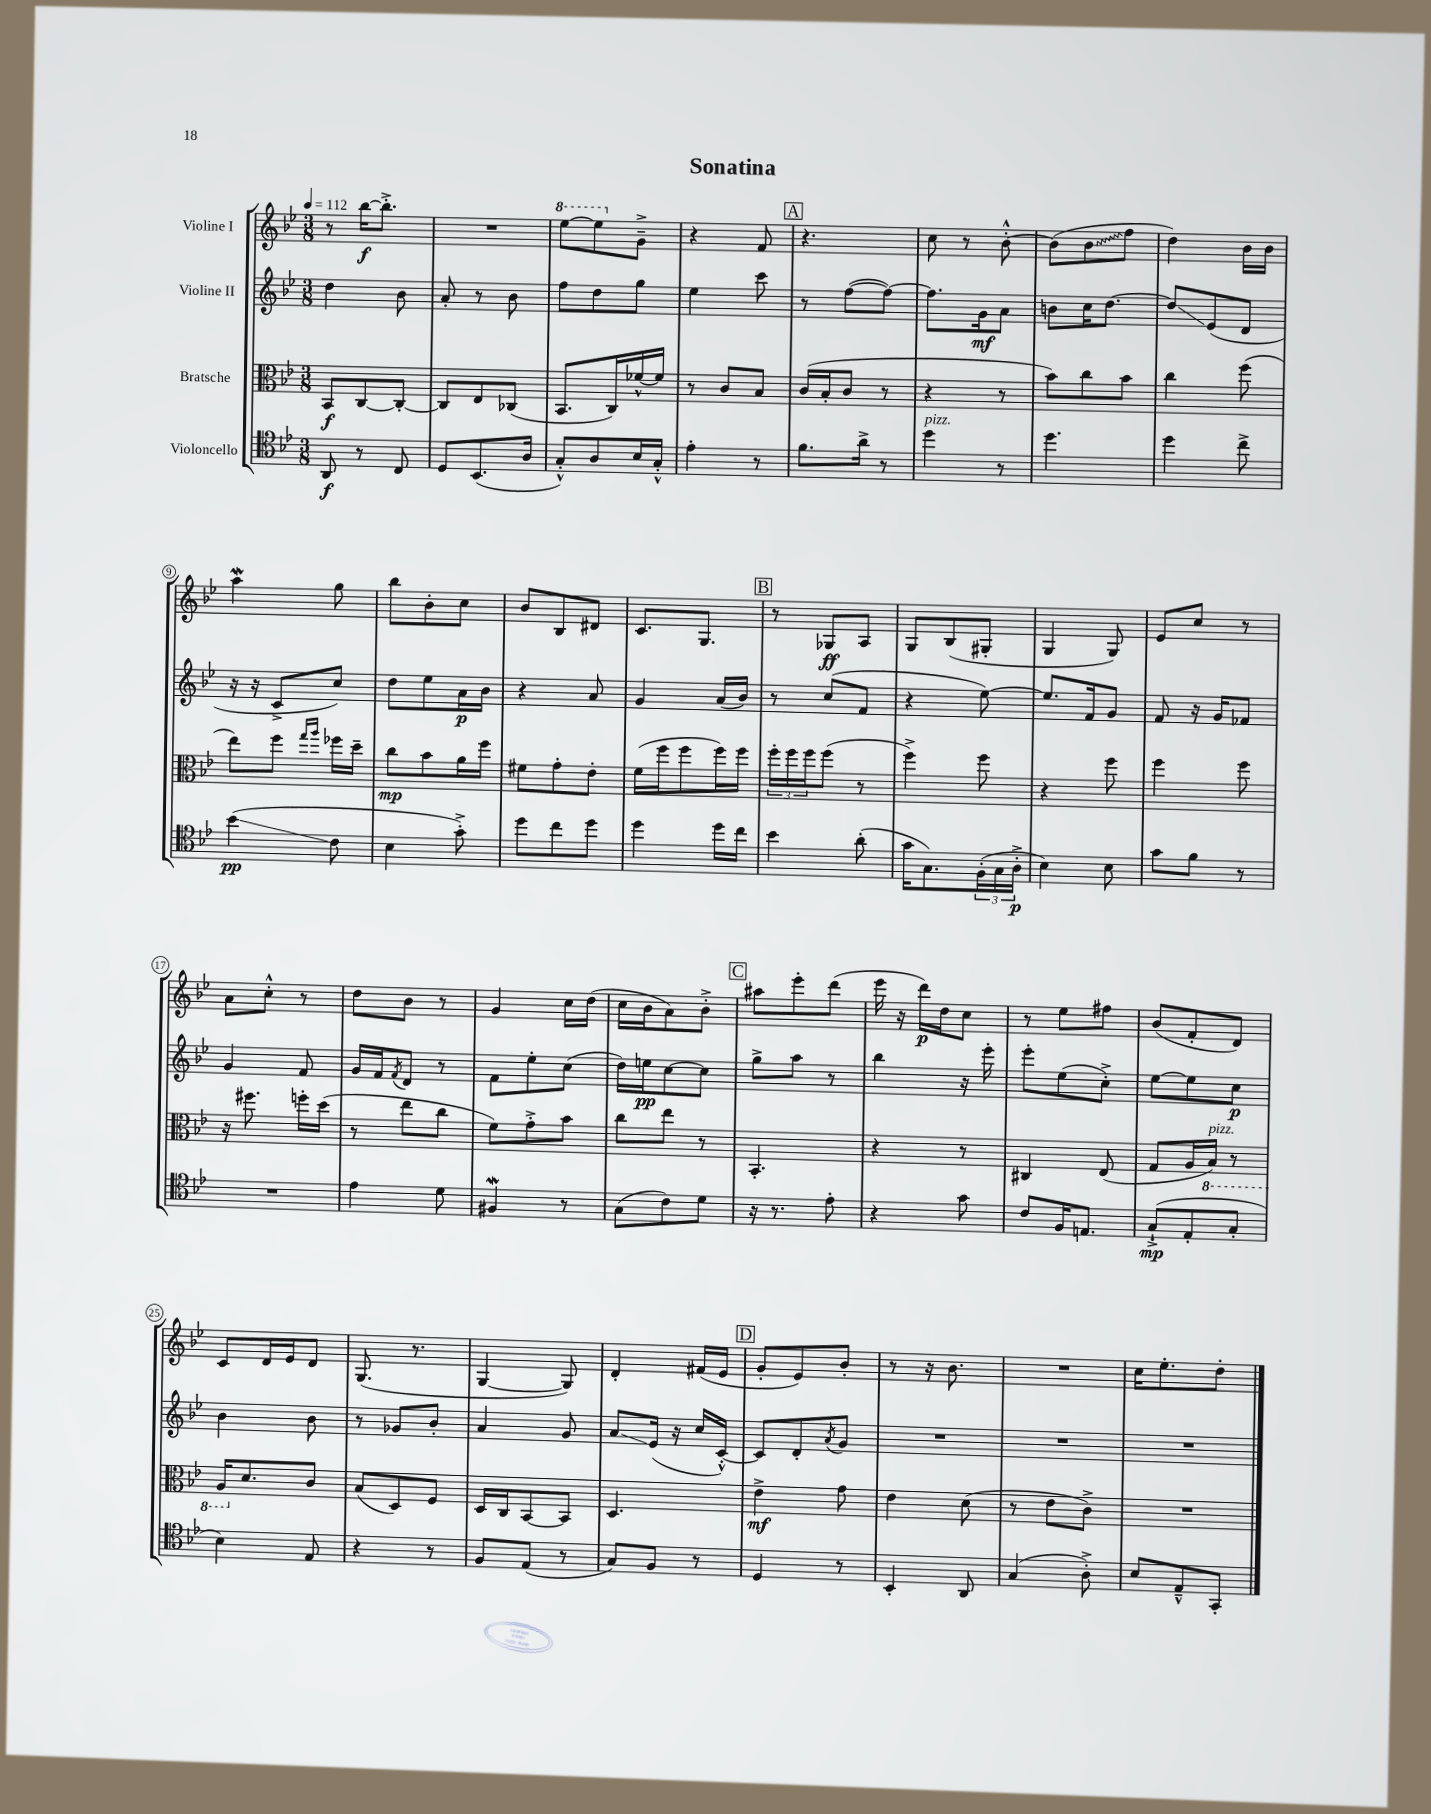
\header { title = "Sonatina" }
<<
\new StaffGroup <<
\new Staff = "s0" \with { instrumentName = "Violine I" } {
    \clef treble \key bes \major \numericTimeSignature \time 3/8 \tempo 4 = 112
    r8 bes''16~\f bes''8.-.-> |
    R4. |
    \ottava #1 ees'''8~ ees'''8 \ottava #0 g'8---> |
    r4 f'8 |
    \mark \markup { \box "A" } r4. |
    c''8 r8 bes'8~-.-^ |
    bes'8( \once \override Glissando.style = #'zigzag bes'8\glissando f''8 |
    d''4) bes'16 bes'16 |
    a''4\mordent g''8 |
    bes''8 bes'8-. c''8 |
    bes'8 bes8 dis'8 |
    c'8. g8. |
    \mark \markup { \box "B" } r8 ges8\ff a8 |
    g8 bes8( gis8-. |
    g4 g8) |
    ees'8 c''8 r8 |
    a'8 c''8-.-^ r8 |
    d''8 bes'8 r8 |
    g'4 c''16 d''16( |
    c''16 bes'16 a'8) bes'8-.-> |
    \mark \markup { \box "C" } ais''8 ees'''8-. d'''8( |
    ees'''16 r16 d'''16\p) d''16 c''8 |
    r8 ees''8 fis''8 |
    bes'8( f'8-. d'8) |
    c'8 d'16 ees'16 d'8 |
    g8.( r8. |
    g4~ g8) |
    d'4-. fis'16( ees'16 |
    \mark \markup { \box "D" } g'8-. ees'8) bes'8-. |
    r8 r16 bes'8. |
    R4. |
    c''16 ees''8.-. d''8-. \bar "|." |
}
\new Staff = "s1" \with { instrumentName = "Violine II" } {
    \clef treble \key bes \major \numericTimeSignature \time 3/8
    d''4 bes'8 |
    a'8-. r8 bes'8 |
    f''8 d''8 g''8 |
    ees''4 c'''8 |
    \mark \markup { \box "A" } r8 f''8~( f''8~) |
    f''8. g'16\mf a'8 |
    b'8 c''16 d''8.~ |
    d''8\glissando ees'8( d'8 |
    r16 r16 c'8-> c''8) |
    d''8 ees''8 a'16\p bes'16 |
    r4 a'8 |
    g'4 a'16( bes'16) |
    \mark \markup { \box "B" } r8 c''8( f'8 |
    r4 ees''8~) |
    ees''8. f'16 g'8 |
    f'8 r16 g'16 fes'8 |
    g'4 f'8 |
    g'16 f'16 \acciaccatura { f'8 } d'8 r8 |
    f'8 ees''8-. c''8( |
    d''16) e''16\pp c''8~ c''8 |
    \mark \markup { \box "C" } g''8-> a''8 r8 |
    bes''4 r16 ees'''16-. |
    ees'''8-. ees''8( c''8-.->) |
    ees''8~ ees''8 c''8\p |
    bes'4 bes'8 |
    r8 ges'8 bes'8-. |
    a'4 g'8 |
    a'8\glissando ees'16( r16 c''16 c'16~-.-^) |
    \mark \markup { \box "D" } c'8 d'8-. \acciaccatura { a'8 } g'8 |
    R4. |
    R4. |
    R4. \bar "|." |
}
\new Staff = "s2" \with { instrumentName = "Bratsche" } {
    \clef alto \key bes \major \numericTimeSignature \time 3/8
    bes,8\f c8~ c8~-. |
    c8 ees8 ces8( |
    bes,8. c16) fes'16~-^ fes'16 |
    r8 c'8 bes8 |
    \mark \markup { \box "A" } c'16( bes16-. c'8 r8 |
    r4 r8 |
    bes'8) c''8 bes'8 |
    c''4 f''8( |
    ees''8) f''8 \grace { g''16 a''16 } fes''16 d''16-- |
    c''8\mp bes'8 a'16 f''16 |
    fis'8 g'8-. ees'8-. |
    f'16( f''16 f''8 f''16) f''16 |
    \mark \markup { \box "B" } \tuplet 3/2 { f''16-. f''16 f''16 } f''8( r8 |
    f''4->) f''8 |
    r4 f''8 |
    f''4 f''8 |
    r16 fis''8. f''16-. d''16( |
    r8 ees''8 c''8 |
    f'8) g'8-.-> bes'8 |
    c''8 ees''8 r8 |
    \mark \markup { \box "C" } bes,4.-. |
    r4 r8 |
    cis4 ees8( |
    g8 a16 \ottava #-1 bes,16^\markup { \italic "pizz." }) r8 |
    a,16 \ottava #0 d'8. c'8 |
    bes8( d8) f8 |
    d16 c16 bes,8~ bes,8 |
    d4. |
    \mark \markup { \box "D" } ees'4->\mf g'8 |
    ees'4 d'8( |
    r8 ees'8 c'8->) |
    R4. \bar "|." |
}
\new Staff = "s3" \with { instrumentName = "Violoncello" } {
    \clef tenor \key bes \major \numericTimeSignature \time 3/8
    a,8\f r8 c8 |
    d8 bes,8.( a16 |
    g8-.-^) a8 bes16 g16-.-^ |
    ees'4-. r8 |
    \mark \markup { \box "A" } f'8. a'16-> r8 |
    d''4^\markup { \italic "pizz." } r8 |
    d''4. |
    d''4 c''8-> |
    bes'4\glissando\pp( c'8 |
    bes4 g'8-.->) |
    d''8 c''8 d''8 |
    d''4 d''16 c''16 |
    \mark \markup { \box "B" } bes'4 a'8-.( |
    g'16 g8.) \tuplet 3/2 { f16-.( g16 a16-.->\p } |
    bes4) bes8 |
    g'8 f'8 r8 |
    R4. |
    ees'4 d'8 |
    fis4\mordent r8 |
    g8( c'8) d'8 |
    \mark \markup { \box "C" } r16 r8. ees'8-. |
    r4 g'8 |
    c'8 f16 e8. |
    g8-!->\mp( ees8-. g8-. |
    bes4) ees8 |
    r4 r8 |
    f8 ees8( r8 |
    g8) f8 r8 |
    \mark \markup { \box "D" } d4 r8 |
    bes,4-. a,8 |
    g4( a8-.->) |
    bes8 ees8---^ g,8-. \bar "|." |
}
>>
>>
\layout { \context { \Score \override BarNumber.stencil = #(make-stencil-circler 0.1 0.3 ly:text-interface::print) } }
